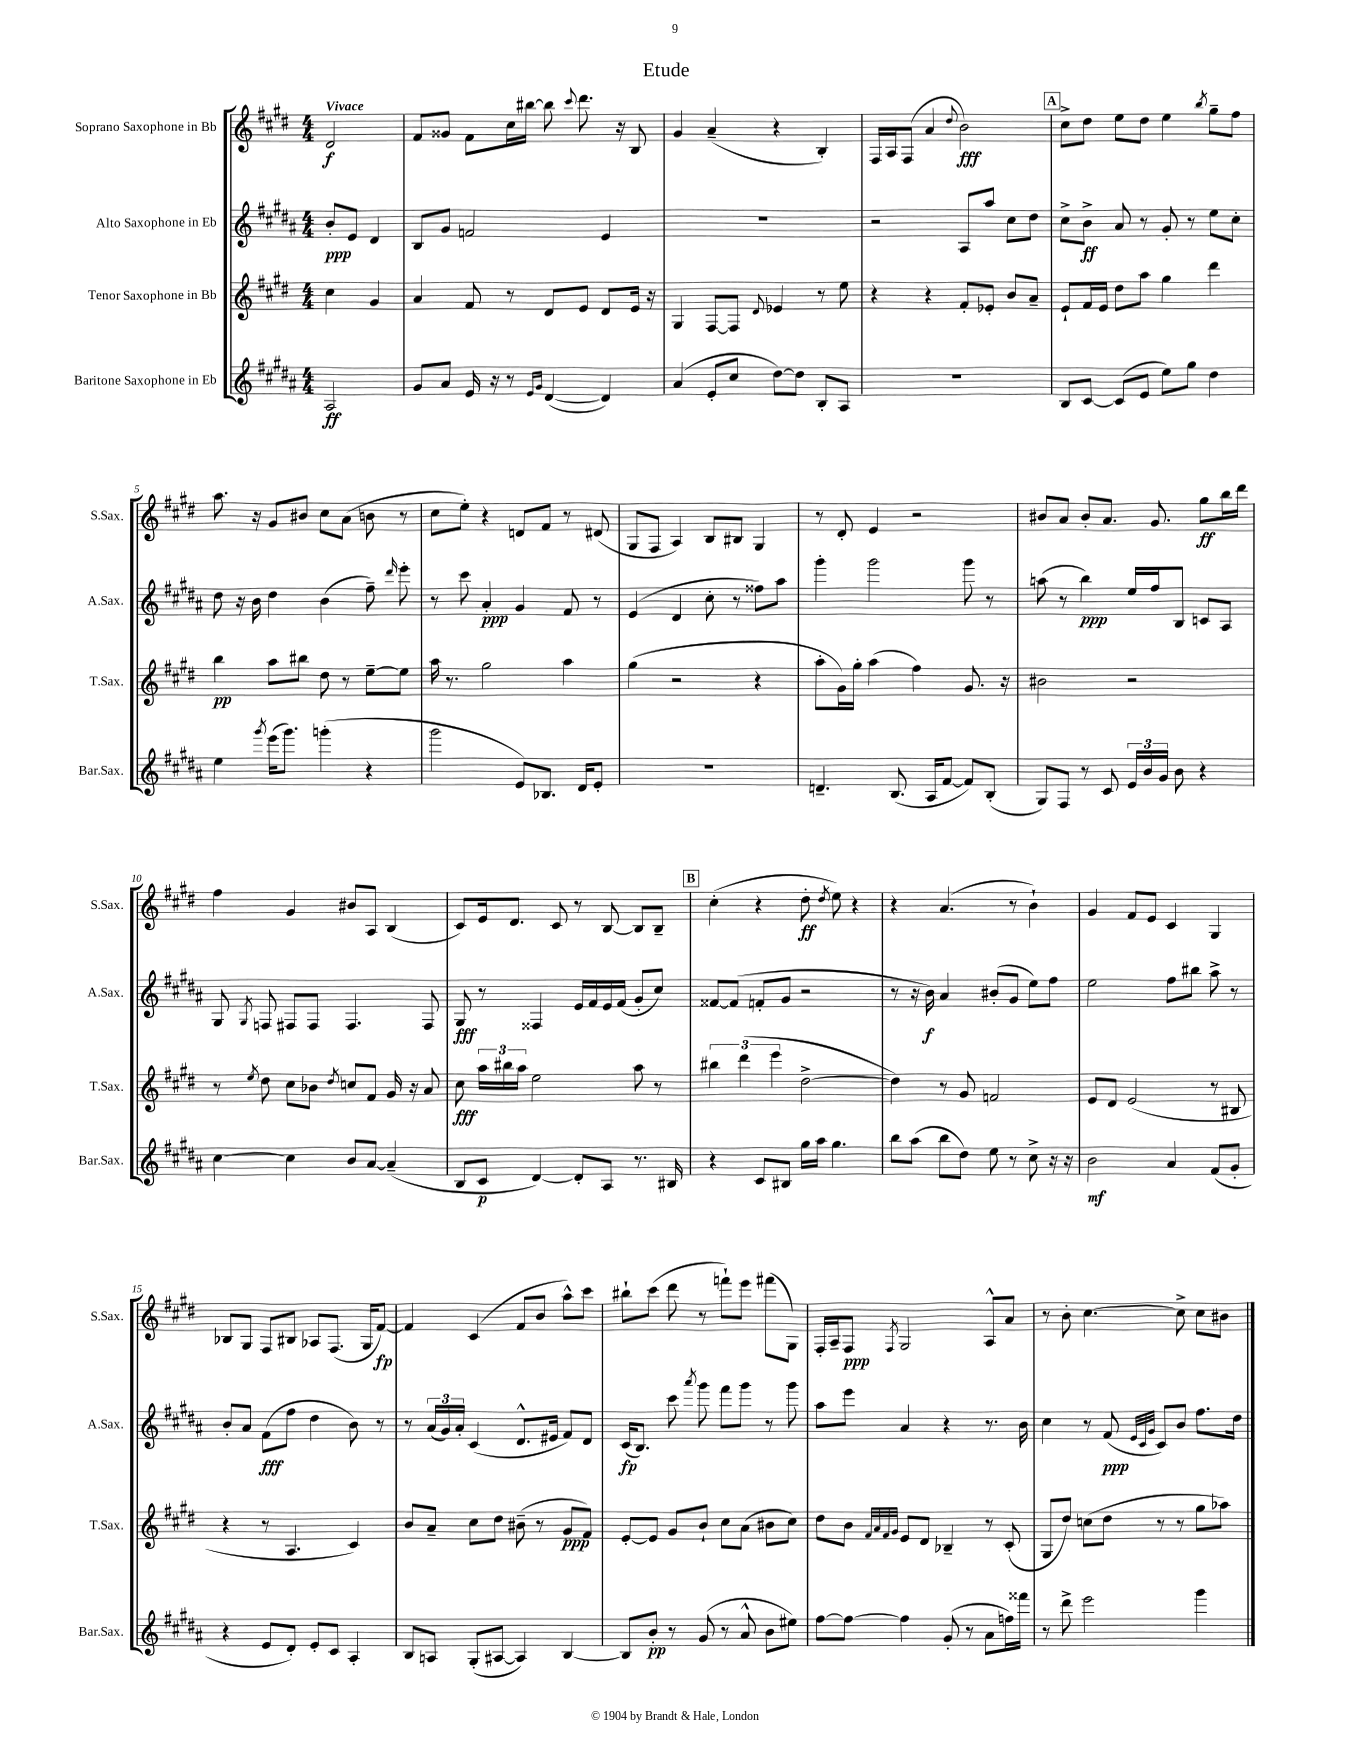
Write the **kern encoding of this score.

**kern	**dynam	**kern	**dynam	**kern	**dynam	**kern	**dynam
*part4	*part4	*part3	*part3	*part2	*part2	*part1	*part1
*staff4	*staff4	*staff3	*staff3	*staff2	*staff2	*staff1	*staff1
*I"Baritone Saxophone in Eb	*	*I"Tenor Saxophone in Bb	*	*I"Alto Saxophone in Eb	*	*I"Soprano Saxophone in Bb	*
*I'Bar.Sax.	*	*I'T.Sax.	*	*I'A.Sax.	*	*I'S.Sax.	*
*clefG2	*	*clefG2	*	*clefG2	*	*clefG2	*
*k[f#c#g#d#a#]	*	*k[f#c#g#d#]	*	*k[f#c#g#d#a#]	*	*k[f#c#g#d#]	*
*M4/4	*	*M4/4	*	*M4/4	*	*M4/4	*
=	=	=	=	=	=	=	=
!	!	!	!	!	!	!LO:TX:a:B:t=Vivace	!
2A#/	ff	4cc#\	.	8b'/L	ppp	2d#/	f
.	.	.	.	8e/J	.	.	.
.	.	4g#/	.	4d#/	.	.	.
=1	=1	=1	=1	=1	=1	=1	=1
8g#/L	.	4a/	.	8B/L	.	8f#/L	.
8a#/J	.	.	.	8g#/J	.	8g##X/J	.
16e/	.	8f#/	.	2fn/	.	8f#\L	.
16r	.	.	.	.	.	.	.
8r	.	8r	.	.	.	16cc#\L	.
.	.	.	.	.	.	[16bb#X\JJ	.
16qqe/LL	.	.	.	.	.	.	.
16qqg#/JJ	.	.	.	.	.	.	.
([4d#/	.	8d#/L	.	.	.	8bb#\]	.
.	.	.	.	.	.	8qqccc#/	.
.	.	8e/J	.	.	.	8.ddd#\	.
4d#/])	.	8d#/L	.	4e/	.	.	.
.	.	.	.	.	.	16r	.
.	.	16e/Jk	.	.	.	8B/	.
.	.	16r	.	.	.	.	.
=2	=2	=2	=2	=2	=2	=2	=2
(4a#/	.	4G#/	.	1r	.	4g#/	.
8e'/L	.	[8F#/L	.	.	.	(4a~/	.
8cc#/J	.	8F#/J]	.	.	.	.	.
.	.	8qqd#/	.	.	.	.	.
[8dd#\L)	.	4e-X/	.	.	.	4r	.
8dd#\J]	.	.	.	.	.	.	.
8B'/L	.	8r	.	.	.	4B'/)	.
8A#/J	.	8ee\	.	.	.	.	.
=3	=3	=3	=3	=3	=3	=3	=3
1r	.	4r	.	2r	.	16F#/LL	.
.	.	.	.	.	.	16A/J	.
.	.	.	.	.	.	(8F#/J	.
.	.	4r	.	.	.	4a/	.
.	.	.	.	.	.	8qqdd#/	.
.	.	8f#'/L	.	8A#/L	.	2b\)	fff
.	.	8e-X'/J	.	8aa#/J	.	.	.
.	.	8b/L	.	8cc#\L	.	.	.
.	.	8a~/J	.	8dd#\J	.	.	.
!!LO:REH:place=s1:t=A
=4	=4	=4	=4	=4	=4	=4	=4
8B/L	.	8e`/L	.	8cc#^\L	.	8cc#^\L	.
[8c#/J	.	16f#/L	.	8b^\J	ff	8dd#\J	.
.	.	16e/JJ	.	.	.	.	.
(8c#/L]	.	8dd#\L	.	8a#/	.	8ee\L	.
8e/J	.	8aa\J	.	8r	.	8dd#\J	.
8ee\L)	.	4gg#\	.	8g#'/	.	4ee\	.
8gg#\J	.	.	.	8r	.	.	.
.	.	.	.	.	.	8qbb/	.
4dd#\	.	4ddd#\	.	8ee\L	.	8gg#~\L	.
.	.	.	.	8cc#'\J	.	8ff#\J	.
!!LO:LB:g=z
=5	=5	=5	=5	=5	=5	=5	=5
4ee\	.	4bb\	pp	8dd#\	.	8.aa\	.
.	.	.	.	16r	.	.	.
.	.	.	.	16b\	.	16r	.
8qggg#/	.	.	.	.	.	.	.
(16eee\KL	.	8aa\L	.	4dd#\	.	8g#/L	.
8.ggg#\J)	.	.	.	.	.	.	.
.	.	8bb#X\J	.	.	.	8b#X/J	.
(4gggn'\	.	8dd#\	.	(4b\	.	8cc#\L	.
.	.	8r	.	.	.	(8a\J	.
4r	.	[8ee~\L	.	8ff#~\)	.	8bn\	.
.	.	.	.	16qqddd#/	.	.	.
.	.	8ee\J]	.	8eee'\	.	8r	.
=6	=6	=6	=6	=6	=6	=6	=6
2ggg#\	.	16aa\	.	8r	.	8cc#\L	.
.	.	8.r	.	.	.	.	.
.	.	.	.	8ccc#\	.	8ee'\J)	.
.	.	2gg#\	.	4a#'/	ppp	4r	.
8e/L)	.	.	.	4g#/	.	8dn/L	.
8.B-X/J	.	.	.	.	.	8f#/J	.
.	.	4aa\	.	8f#/	.	8r	.
16d#/KL	.	.	.	.	.	.	.
8e'/J	.	.	.	8r	.	(8d#X/	.
=7	=7	=7	=7	=7	=7	=7	=7
1r	.	(4gg#\	.	(4e/	.	8G#/L	.
.	.	.	.	.	.	8F#/J	.
.	.	2r	.	4d#/	.	4A/)	.
.	.	.	.	8cc#'\	.	8B/L	.
.	.	.	.	8r	.	8B#X/J	.
.	.	4r	.	8ff##X\L)	.	4G#/	.
.	.	.	.	8aa#\J	.	.	.
=8	=8	=8	=8	=8	=8	=8	=8
4.dn~/	.	8aa'\L	.	4ggg#'\	.	8r	.
.	.	16g#\L)	.	.	.	8d#'/	.
.	.	16gg#'\JJ	.	.	.	.	.
.	.	(4aa\	.	2ggg#\	.	4e/	.
(8.B/	.	.	.	.	.	.	.
.	.	4ff#\)	.	.	.	2r	.
16A#/KL	.	.	.	.	.	.	.
[8f#/J	.	.	.	.	.	.	.
8f#/L])	.	8.g#/	.	8ggg#\	.	.	.
(8B'/J	.	.	.	8r	.	.	.
.	.	16r	.	.	.	.	.
=9	=9	=9	=9	=9	=9	=9	=9
8G#/L)	.	2b#X\	.	(8aan\	.	8b#X/L	.
8F#/J	.	.	.	8r	.	8a/J	.
8r	.	.	.	4bb\)	ppp	8b#'/L	.
8c#/	.	.	.	.	.	8.a/J	.
24e/LL	.	2r	.	16ee/LL	.	.	.
24b/	.	.	.	.	.	.	.
.	.	.	.	16ff#/J	.	8.g#/	.
24g#/JJ	.	.	.	.	.	.	.
8b\	.	.	.	8B/J	.	.	.
4r	.	.	.	8cn/L	.	8gg#\L	ff
.	.	.	.	8A#/J	.	16bb\L	.
.	.	.	.	.	.	16ddd#\JJ	.
!!LO:LB:g=z
=10	=10	=10	=10	=10	=10	=10	=10
[4cc#\	.	8r	.	8G#/	.	4ff#\	.
.	.	8qee/	.	8qG#/	.	.	.
.	.	8dd#\	.	8Fn/	.	.	.
4cc#\]	.	8cc#\L	.	8F#X/L	.	4g#/	.
.	.	8b-X\J	.	8F#/J	.	.	.
.	.	8qdd#/	.	.	.	.	.
8b/L	.	8ccn/L	.	4.F#/	.	8b#X/L	.
[8a#/J	.	8f#/J	.	.	.	8A/J	.
(4a#~/]	.	16g#/	.	.	.	(4B/	.
.	.	16r	.	.	.	.	.
.	.	8a/	.	8F#/	.	.	.
=11	=11	=11	=11	=11	=11	=11	=11
8B/L	.	8cc#\	fff	8G#/	fff	8c#/L)	.
8c#/J	p	24aa\LL	.	8r	.	16e/k	.
.	.	24bb#X\	.	.	.	.	.
.	.	.	.	.	.	8.d#/J	.
.	.	24aa\JJ	.	.	.	.	.
[4d#/)	.	2ee\	.	4F##X/	.	.	.
.	.	.	.	.	.	8c#/	.
8d#'/L]	.	.	.	16e/LL	.	8r	.
.	.	.	.	16f#/	.	.	.
8A#/J	.	.	.	16e/	.	[8B/	.
.	.	.	.	(16f#/JJ	.	.	.
8.r	.	8aa\	.	8g#'/L	.	8B/L]	.
.	.	8r	.	8cc#/J)	.	8B~/J	.
16B#X/	.	.	.	.	.	.	.
!!LO:REH:place=s1:t=B
=12	=12	=12	=12	=12	=12	=12	=12
4r	.	6bb#X\	.	[8f##X/L	.	(4cc#'\	.
.	.	.	.	(8f##/J]	.	.	.
.	.	(6ddd#\	.	.	.	.	.
8c#/L	.	.	.	8fn'/L	.	4r	.
.	.	6eee\	.	.	.	.	.
8B#X/J	.	.	.	8g#/J	.	.	.
16gg#\LL	.	[2dd#^\	.	2r	.	8dd#'\	ff
16aa#\JJ	.	.	.	.	.	.	.
.	.	.	.	.	.	8qdd#/	.
4.gg#\	.	.	.	.	.	8ee\)	.
.	.	.	.	.	.	4r	.
=13	=13	=13	=13	=13	=13	=13	=13
8bb\L	.	4dd#\])	.	8r	.	4r	.
(8aa#\J	.	.	.	16r	.	.	.
.	.	.	.	16b\)	f	.	.
8bb\L	.	8r	.	4a#/	.	(4.a/	.
8dd#\J)	.	8g#/	.	.	.	.	.
8ee\	.	2fn/	.	(8b#X'/L	.	.	.
8r	.	.	.	8g#/J	.	8r	.
8cc#^\	.	.	.	8ee\L)	.	4b`\)	.
16r	.	.	.	8ff#\J	.	.	.
16r	.	.	.	.	.	.	.
=14	=14	=14	=14	=14	=14	=14	=14
2b\	mf	8e/L	.	2ee\	.	4g#/	.
.	.	8d#/J	.	.	.	.	.
.	.	(2e/	.	.	.	8f#/L	.
.	.	.	.	.	.	8e/J	.
4a#/	.	.	.	8ff#\L	.	4c#/	.
.	.	.	.	8bb#X\J	.	.	.
(8f#/L	.	8r	.	8aa#^\	.	4G#/	.
8g#'/J	.	8B#X/	.	8r	.	.	.
!!LO:LB:g=z
=15	=15	=15	=15	=15	=15	=15	=15
4r	.	4r	.	8b'/L	.	8B-X/L	.
.	.	.	.	8a#/J	.	8G#/J	.
8e/L	.	8r	.	(8f#\L	fff	8F#/L	.
8d#'/J)	.	4.A/	.	8ff#\J	.	8B#X/J	.
8e'/L	.	.	.	4dd#\	.	8A-X/L	.
8c#/J	.	.	.	.	.	(8.F#/J	.
4A#'/	.	4c#/)	.	8b\)	.	.	.
.	.	.	.	.	.	16G#/KL	.
.	.	.	.	8r	.	[8f#/J)	fp
=16	=16	=16	=16	=16	=16	=16	=16
8B/L	.	8b/L	.	8r	.	4f#/]	.
8An/J	.	8a~/J	.	(24a#/LL	.	.	.
.	.	.	.	24g#/)	.	.	.
.	.	.	.	24a#'/JJ	.	.	.
(8G#'/L	.	8cc#\L	.	(4c#/	.	(4c#/	.
[8A#X/J	.	8dd#\J	.	.	.	.	.
4A#/])	.	(8b#X~\	.	8.d#^^/L	.	8f#/L	.
.	.	8r	.	.	.	8b/J	.
.	.	.	.	16e#X/Jk	.	.	.
[4B/	.	8g#/L	ppp	8f#/L)	.	8aa^^\L)	.
.	.	8f#/J)	.	8d#/J	.	8ccc#\J	.
=17	=17	=17	=17	=17	=17	=17	=17
8B/L]	.	[8e'/L	.	(16c#/KL	fp	8bb#X`\L	.
.	.	.	.	8.B/J)	.	.	.
8b'/J	pp	8e/J]	.	.	.	(8ccc#\J	.
8r	.	8g#/L	.	8ccc#\	.	8ddd#\	.
.	.	.	.	8qaaa#/	.	.	.
(8g#/	.	8b`/J	.	8ggg#\	.	8r	.
8r	.	8cc#\L	.	8fff#\L	.	8fffn`\L)	.
8a#^^/	.	(8a\J	.	8ggg#\J	.	8eee\J	.
8b\L	.	8b#X\L	.	8r	.	(8fff#X\L	.
8ee#X\J)	.	8cc#\J)	.	8ggg#\	.	8G#\J)	.
=18	=18	=18	=18	=18	=18	=18	=18
[8ff#\L	.	8dd#\L	.	8aa#\L	.	16F#'/LL	.
.	.	.	.	.	.	16A~/J	.
8ff#\J_	.	8b\J	.	8eee\J	.	8F#/J	ppp
.	.	32qqf#/LLL	.	.	.	.	.
.	.	32qqa/	.	.	.	.	.
.	.	32qqf#/	.	.	.	.	.
.	.	32qqg#/JJJ	.	.	.	8qF#/	.
4ff#\]	.	8e/L	.	4a#/	.	2G#/	.
.	.	8d#/J	.	.	.	.	.
(8g#'/	.	4B-X~/	.	4r	.	.	.
8r	.	.	.	.	.	.	.
8a#\L	.	8r	.	8.r	.	8A^^/L	.
16ffn\L)	.	(8c#'/	.	.	.	8a/J	.
16fff##X\JJ	.	.	.	16b\	.	.	.
=19	=19	=19	=19	=19	=19	=19	=19
8r	.	8G#/L	.	4cc#\	.	8r	.
8ddd#^\	.	8dd#/J)	.	.	.	8b'\	.
2eee\	.	(8ccn\L	.	8r	.	[4.cc#\	.
.	.	8dd#\J	.	(8f#/	ppp	.	.
.	.	.	.	32qqe/LLL	.	.	.
.	.	.	.	32qqc#/	.	.	.
.	.	.	.	32qqg#/JJJ	.	.	.
.	.	8r	.	8c#/L)	.	.	.
.	.	8r	.	8b/J	.	8cc#^\]	.
4ggg#\	.	8gg#\L	.	8.ff#\L	.	8cc#\L	.
.	.	8aa-X\J)	.	.	.	8b#X\J	.
.	.	.	.	16dd#\Jk	.	.	.
==	==	==	==	==	==	==	==
*-	*-	*-	*-	*-	*-	*-	*-
